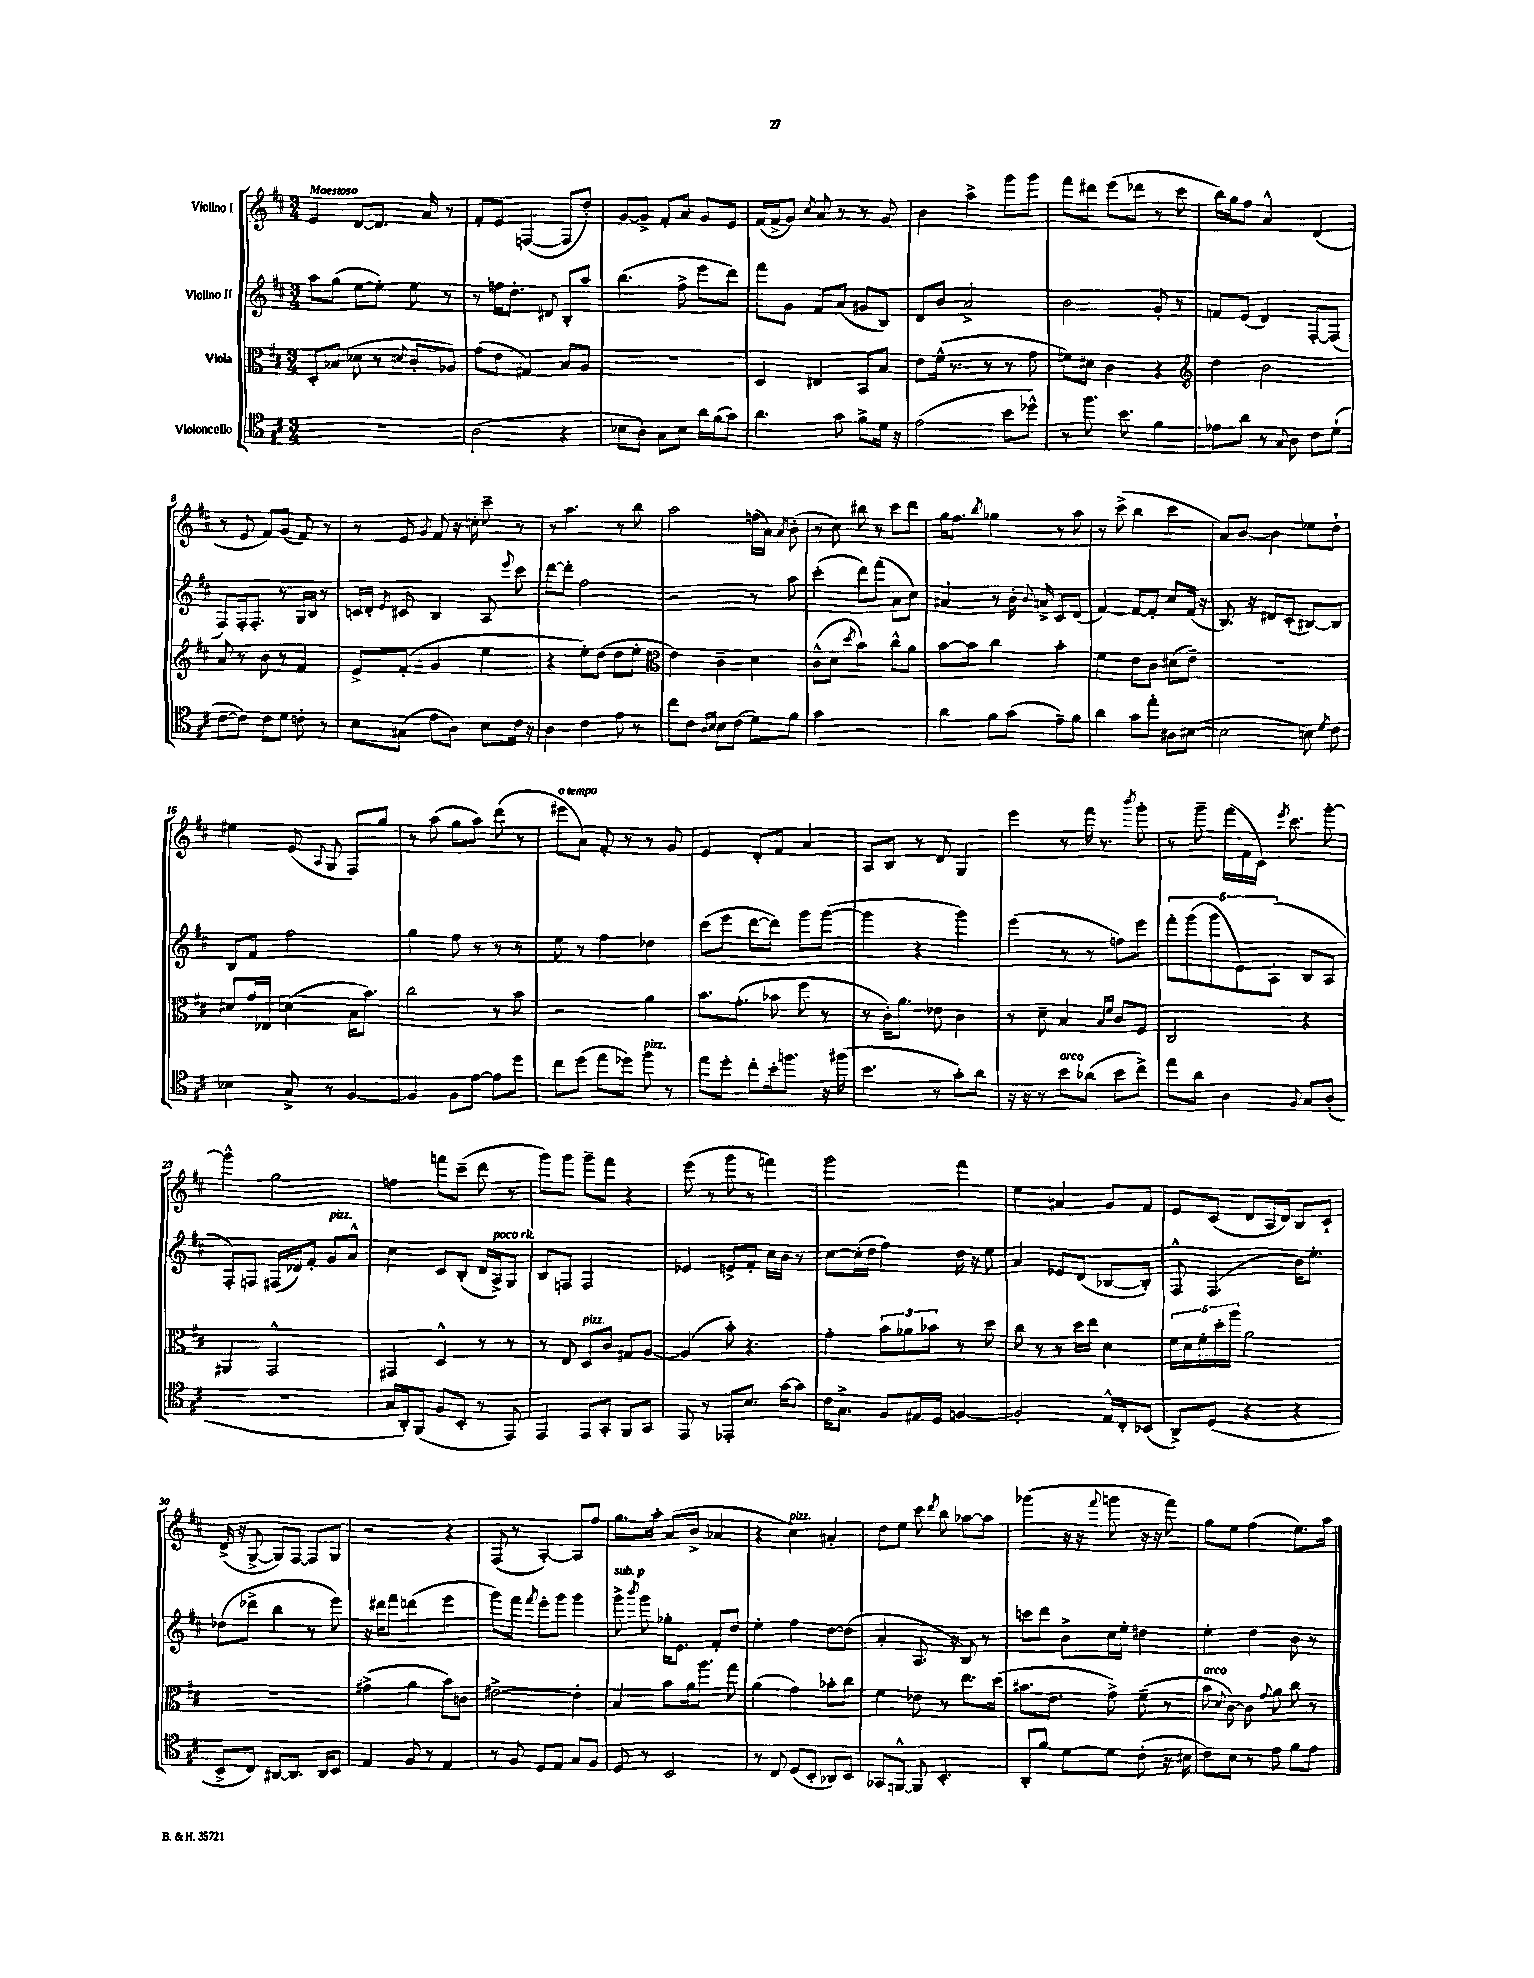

**kern	**kern	**kern	**kern
*staff4	*staff3	*staff2	*staff1
*clefC4	*clefC3	*clefG2	*clefG2
*k[f#c#]	*k[f#c#]	*k[f#c#]	*k[f#c#]
*M3/4	*M3/4	*M3/4	*M3/4
2.r	8D'	8aa	4e
.	(8B-	(8gg	.
.	8d-	[8ee	[8d
.	8r	8ee'])	8.d]
.	8qqd	.	.
.	8c#'	8ee	.
.	.	.	16a
.	8A-)	8r	8r
=	=	=	=
(2A	(8g	8r	8f#'
.	8e	16ff	8e
.	.	8.dd'	.
.	4G#)	.	([4F
.	.	8d#	.
4r	8B	8B'	8F]
.	8A	8aa	8dd')
=	=	=	=
8B-	2.r	(4.bb	[8g
8A')	.	.	8g^]
8G	.	.	8f#'
8B-	.	8ff#^	8a
16a	.	8eee	8g
(16f#	.	.	.
8g)	.	8ddd)	8e
=	=	=	=
4.a	4D	8fff#	(16f#
.	.	.	16f#^
.	.	8g	8g)
.	.	.	8qcc#
.	4E#	8f#	8a
8g	.	(8a	8r
8f#^	8BB	8g#	8r
16d	8B	8B)	8g
16r	.	.	.
=	=	=	=
(2e	8e	8d	4b
.	(16f#^^	8b	.
.	8.r	.	.
.	.	2a^	4aa^
.	8r	.	.
8b	8r	.	8ggg
8dd-^^)	8g	.	8ggg
=	=	=	=
8r	8f)	2b	8fff#
8.ff#	8d#	.	8ddd#
.	4c#	.	(8eee
8.b	.	.	.
.	.	.	8ddd-
4f#	4r	8g'	8r
.	.	8r	8ccc#
=	=	=	=
*	*clefG2	*	*
8e-	4dd	8f	16bb)
.	.	.	16gg
8a	.	(8e	8ff#
8r	2b	4d)	4a^^
8qqG	.	.	.
8A	.	.	.
8c#	.	[8F#'	(4d
(8d`	.	(8F#]	.
=	=	=	=
[8c#	8a	8F#)	8r
8c#])	8r	16F#'	8e
.	.	8.F#'	.
8c#	8b	.	8f#)
8d	8r	8r	(8g
8c'	4f#	16G	8f#)
.	.	16B	.
8r	.	8r	8r
=	=	=	=
8B	8e^	16c	8r
.	.	16d'	.
.	.	8qe	.
(8G#	(8f#'	8c#	8e
.	.	.	8qg
8e	4g	4B	8f#
8A)	.	.	16r
.	.	.	16cc'
8B	4ee	8A	8ccc#~
.	.	8qqeee	.
16c#	.	8ccc#	8r
16r	.	.	.
=	=	=	=
4A	4r	[8ddd	8r
.	.	8ddd']	4.aa
4c#	8ee')	2ff#	.
.	(8dd	.	.
8e	8dd	.	8r
8r	8ee'	.	8bb
=	=	=	=
*	*clefC3	*	*
8cc#	4e)	2r	2aa
8c#	.	.	.
16qqA	.	.	.
16qqB	.	.	.
8B	4c#~	.	.
(8c#	.	.	.
8d)	4d	8r	(16ff
.	.	.	16a)
.	.	.	8qa
8f#	.	8aa	(8b'
=	=	=	=
4g	(8c#^^	(4ccc#'	8r
.	8d	.	8cc#)
.	8qdd	.	.
2r	4b)	8ddd)	8bb#
.	.	(8fff#	8r
.	8cc#^^	8a	8ccc#
.	8a	8cc#)	8ddd
=	=	=	=
4a	[8b	4a#	16gg
.	.	.	8.ff#
.	8b]	.	.
.	.	.	8qbb
8f#	4cc#	8r	4gg-
(8g	.	16b'	.
.	.	8qqb	.
.	.	16a^	.
8e~)	4b'	8c#	8r
8f#	.	(8d	8aa
=	=	=	=
4a	4f#	[4f#)	8r
.	.	.	(8ccc#^
8g	8e	8f#_	4bb
8ee'	8c#	8f#']	.
8A#	(8d#	8cc#	4ccc#
([8B#	8e~)	(16f#	.
.	.	16r	.
=	=	=	=
2B#]	2.r	8.B)	8a)
.	.	.	[8b
.	.	16r	.
.	.	8d#	4b]
.	.	(8c#'	.
8B)	.	[8B#)	8ee-
8qd	.	.	.
8c#	.	8B#]	8dd`
=	=	=	=
4B-	8d#	8B	4ee#
.	16g	8f#	.
.	16E-	.	.
8G^	(4d	2ff#	(8e
.	.	.	8qqA
8r	.	.	8G
[4F#	16B	.	8F#)
.	8.b)	.	.
.	.	.	8gg
=	=	=	=
4F#]	2cc#	4gg	8r
.	.	.	(8aa
8F#	.	8ff#	8gg
[8e	.	8r	8aa)
8e]	8r	8r	(8ddd
8dd	8b	8r	8r
=	=	=	=
8cc#	2r	8ee	8eee#
(8dd	.	8r	8a)
8ee	.	4ff#	8f#'
8dd-)	.	.	8r
8ff#	4a	4dd-	8r
8r	.	.	8g
=	=	=	=
8ee	8.b	(8ccc#	4e
8dd'	.	8eee	.
.	(8.g'	.	.
8cc#'	.	[8ddd	8d'
16b'	8b-	8ddd])	8f#
8.ff	.	.	.
.	8ff#	8ggg	4a
16r	8r	([8ggg	.
(16ff#	.	.	.
=	=	=	=
4.b	8r	4ggg]	8A
.	16c#')	.	8B
.	8.a	.	.
.	.	4r	8r
8r	8e-	.	8d
8g')	4c#	4ggg)	4G
8a	.	.	.
=	=	=	=
16r	8r	(4eee	4eee
16r	.	.	.
8r	8d~	.	.
8b	4B	8r	8r
(8a-	.	8r	16fff#
.	.	.	8.r
.	16qqB	.	.
.	16qqf#	.	.
8b	8c#	8ff)	.
.	.	.	8qbbb
8cc#^)	8F#	8eee	8ggg'
=	=	=	=
8ee	2C#	10fff#'	8r
.	.	(10ggg	.
8a	.	.	8ggg~
.	.	10ggg	.
4A	.	.	(16fff#
.	.	10e)	.
.	.	.	16f#
.	.	.	16c#)
.	.	(10A'	.
.	.	.	8qeee
.	.	.	8.ccc#
8qqF#	.	.	.
8G	4r	8B	.
(8A'	.	8A	[8ggg'
=	=	=	=
2.r	4AA#	8F#')	4ggg^^]
.	.	8F	.
.	2GG^^	(16F#	2gg
.	.	16d-)	.
.	.	8f#'	.
.	.	8g	.
.	.	8a^^	.
=	=	=	=
16G	4GG#	4cc#	4ff
16AA')	.	.	.
(8FF#	.	.	.
8F#	4D^^	8c#	8fff
8BB'	.	(8B'	(8ccc#~
8r	8r	16d	8ddd
.	.	16A^)	.
8EE)	8r	8G	8r
=	=	=	=
4EE	8r	8B	8ggg)
.	8E	8F	8ggg
8EE	8D	2F	8ggg~
8GG'	8c#	.	8fff#
8FF#	8G#	.	4r
8GG	[8A	.	.
=	=	=	=
8EE	(4A]	4e-	(8eee
8r	.	.	8r
8EE-'	8b')	8e^	8ggg
8.B	4.r	8f#'	8r
.	.	16cc#	4fff)
[16g	.	16b	.
8g]	.	8r	.
=	=	=	=
16c#	4g'	[8cc#	2ggg
8.G^	.	.	.
.	.	(16cc#']	.
.	.	16dd	.
8F#	12b	4ff#)	.
.	12a-	.	.
16E#	.	.	.
.	12b-	.	.
16D	.	.	.
[4F	8r	16dd	4fff#
.	.	16r	.
.	8dd	8ee	.
=	=	=	=
2F']	8cc#	4a	4ee
.	8r	.	.
.	8r	8e-	4a#
.	16dd	(8d	.
.	16ee	.	.
16E^^	4d	[8B-	8g
16C#'	.	.	.
(8BB-	.	8B-'])	8f#
=	=	=	=
8AA^)	20f#	8F#^^	8e
.	20d	.	.
.	20f#'	.	.
(8D	.	(4.F#	(8c#
.	20dd'	.	.
.	20aa	.	.
4r	2a	.	8d
.	.	.	16A
.	.	.	16d)
4r	.	16b)	8B
.	.	8.ee'	.
.	.	.	8c#`
=	=	=	=
8BB^	2.r	(8dd-	(16d^
.	.	.	16r
8C#)	.	8ddd-^	[8G^
[8AA#	.	4bb	8G])
8.AA#]	.	.	[8F#
.	.	8r	8F#]
16AA#	.	.	.
8BB	.	8eee)	8G
=	=	=	=
4E	(4g#^	16r	2r
.	.	16ddd#	.
.	.	8fff#	.
8F#	4a	(4ddd	.
8r	.	.	.
4E	8b)	4eee	4r
.	8c	.	.
=	=	=	=
8r	[2e#^	8ggg)	(8F#
8F#	.	8fff#	8r
.	.	8qfff#	.
8D	.	8eee'	[4A')
8E	.	8ggg	.
8G	4e#']	4ggg	8A]
8F#	.	.	8ff#
=	=	=	=
8D	4B	8ggg^	8.gg
.	.	8qbbb	.
8r	.	8ggg	.
.	.	.	16aa'
2BB	8b	16gg-'	(8a
.	.	8.e	.
.	16a	.	8b^
.	8.aa	.	.
.	.	8f#'	4a-
.	8gg	8dd	.
=	=	=	=
8r	(4a	4ee'	4r
8C#	.	.	.
(8D	4g)	4ff#	4cc#)
8BB'	.	.	.
8AA-)	8b-'	[8dd	4a#'
8BB	8cc#	(8dd]	.
=	=	=	=
8GG-	4f#	4a'	8dd
[8FF^^	.	.	8ee
8FF]	8e-	8.A	8ccc#
.	.	.	8qddd
4.BB'	8r	.	8bb
.	.	16r	.
.	8.ee	8B)	[8aa-
.	.	8r	8aa-]
.	(16dd	.	.
=	=	=	=
8AA'	8.b#	8ccc	(4ggg-
8f#	.	8ddd	.
.	8.e	.	.
[8d	.	8b^	16r
.	.	.	16r
.	.	.	8qqfff#
8d]	8g^)	16cc#	8ggg
.	.	16ee'	.
(8c#'	(8f#~	4dd#	16r
.	.	.	16r
16r	8r	.	8fff#)
16B#	.	.	.
=	=	=	=
8c#)	8b	4ee'	8gg
.	8qqd	.	.
8B	[8c#)	.	8ee
8r	8c#]	4dd	(4ff#
.	8qqg	.	.
8e	8a	.	.
8f#	8cc#	8b	8.ee)
8e	8r	8r	.
.	.	.	16aa
==	==	==	==
*-	*-	*-	*-
